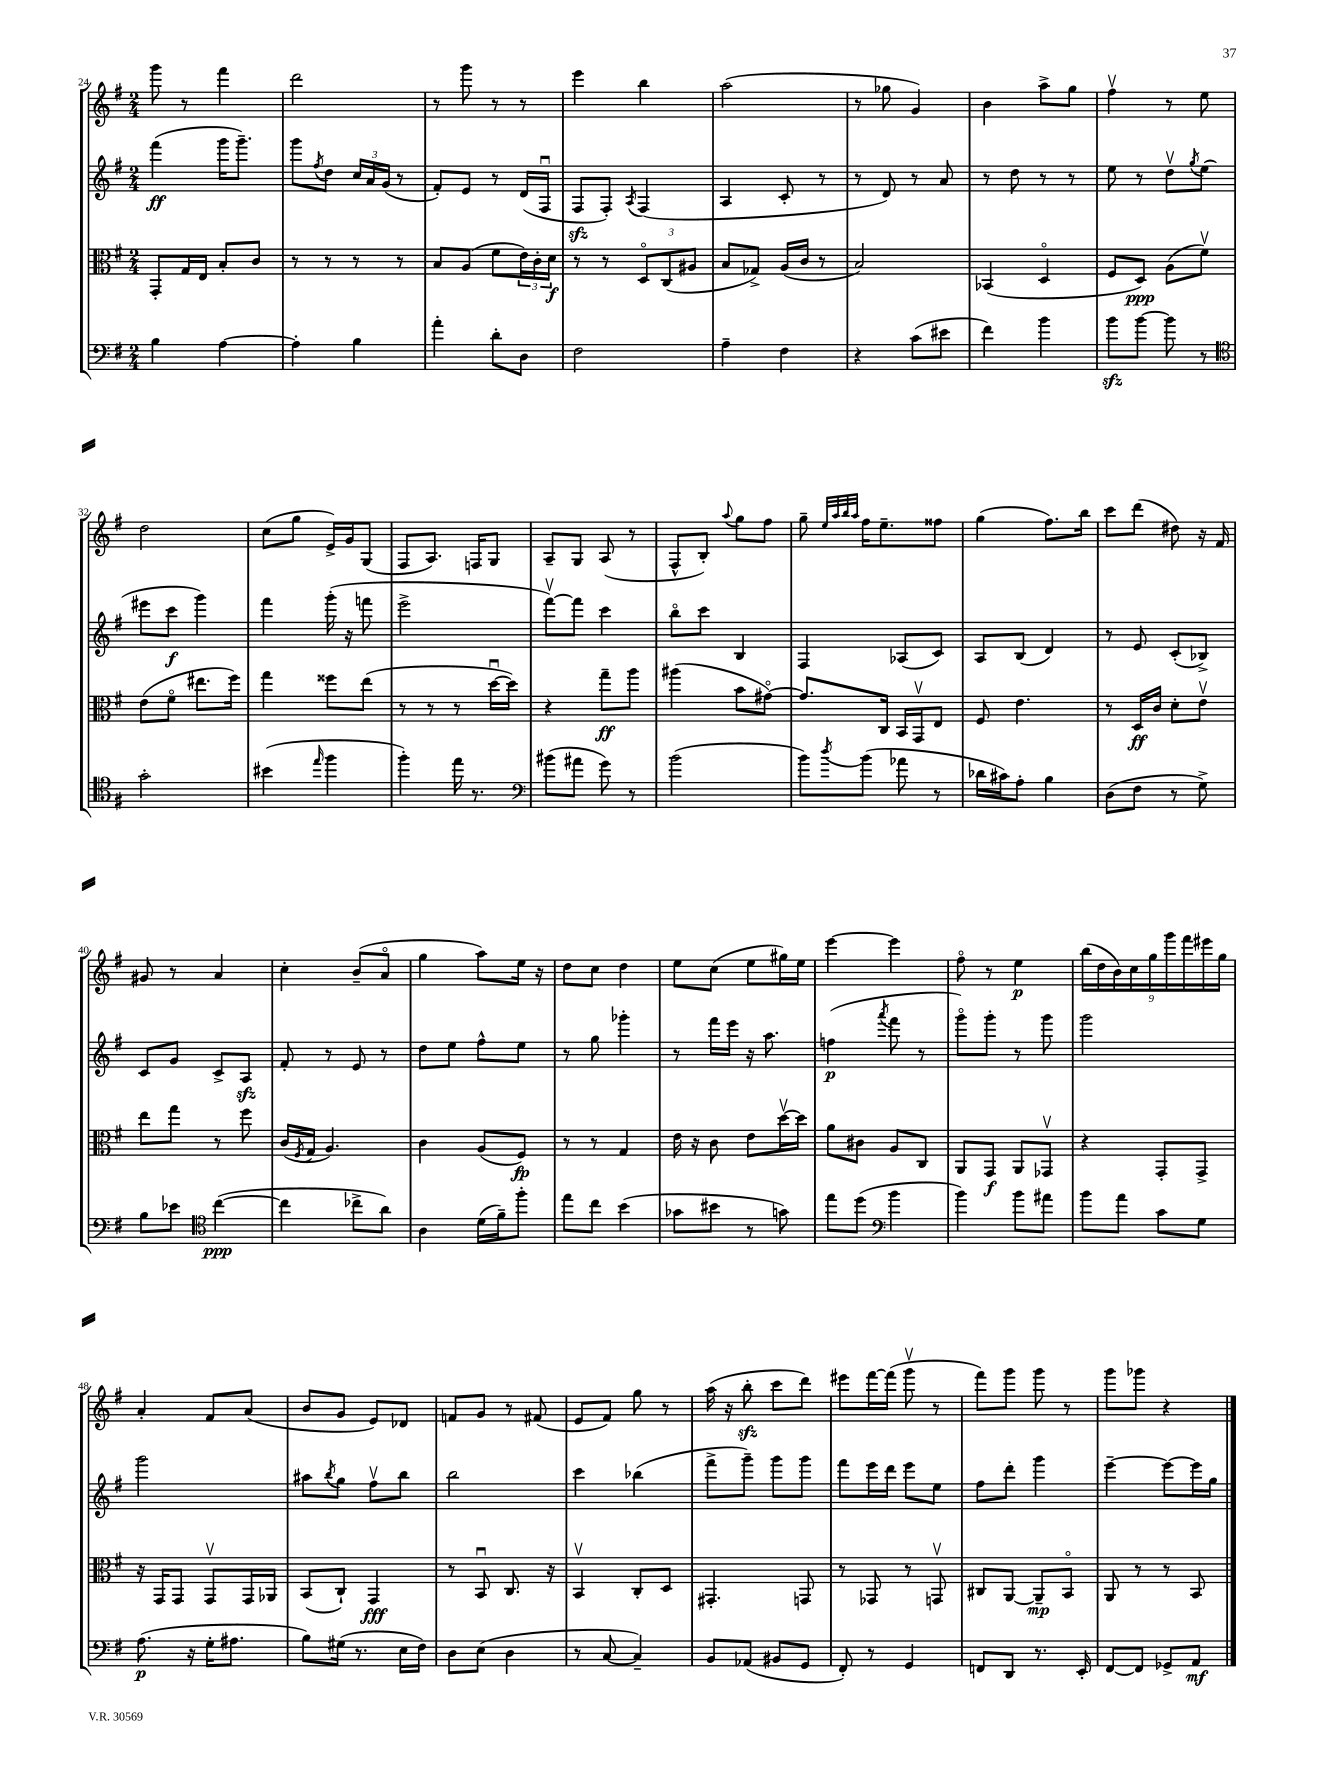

**kern	**kern	**kern	**kern
*staff4	*staff3	*staff2	*staff1
*clefF4	*clefC3	*clefG2	*clefG2
*k[f#]	*k[f#]	*k[f#]	*k[f#]
*M2/4	*M2/4	*M2/4	*M2/4
4B\	8GG'/L	(4fff#\	8ggg\
.	16G/L	.	8r
.	16E/JJ	.	.
[4A\	8B'/L	16ggg\LK	4fff#\
.	.	8.ggg~\J)	.
.	8c/J	.	.
=	=	=	=
4A'\]	8r	8ggg\L	2ddd\
.	.	8qff#/	.
.	8r	8dd\J	.
4B\	8r	24cc/LL	.
.	.	24a/	.
.	.	(24g/JJ	.
.	8r	8r	.
=	=	=	=
4a'\	8B/L	8f#'/L)	8r
.	(8A/J	8e/J	8ggg\
8d'\L	8f#\L	8r	8r
8D\J	24e\L)	(16d/LL	8r
.	24c'\	.	.
.	.	16F#u/JJ	.
.	24d\JJ	.	.
=	=	=	=
2F#\	8r	8F#/L	4eee\
.	8r	8F#'/J)	.
.	.	8qA/	.
.	12Do/L	(4F#/	4bb\
.	(12C/	.	.
.	12A#/J	.	.
=	=	=	=
4A~\	8B/L	4A/	(2aa\
.	8G-^/J)	.	.
4F#\	(16A/LL	8c'/	.
.	16c/JJ	.	.
.	8r	8r	.
=	=	=	=
4r	2B/)	8r	8r
.	.	8d/)	8gg-\
(8c\L	.	8r	4g/)
8e#\J	.	8a/	.
=	=	=	=
4f#\)	(4BB-/	8r	4b\
.	.	8dd\	.
4b\	4Do/	8r	8aa^\L
.	.	8r	8gg\J
=	=	=	=
8b\L	8F#/L	8ee\	4ff#v\
[8b\J	8D/J)	8r	.
8b\]	(8A\L	8ddv\L	8r
.	.	8qgg/	.
8r	8f#v\J)	(8ee\J	8ee\
=	=	=	=
*clefC4	*	*	*
2g'\	(8e\L	8eee#\L	2dd\
.	8f#o\J	8ccc\J	.
.	8.ee#\L	4ggg\)	.
.	16ff#\Jk)	.	.
=	=	=	=
(4b#\	4gg\	4fff#\	(8cc\L
.	.	.	8gg\J
16qqee/	.	.	.
4ff#\	8ff##\L	(16ggg'\	16e^/LL)
.	.	16r	16g/J
.	(8ee\J	8fff\	(8G/J
=	=	=	=
4ff#'\)	8r	2eee^\	8F#/L
.	8r	.	8.A/J)
16ee\	8r	.	.
8.r	.	.	16F/LK
.	[16ddu\LL	.	8G/J
.	16dd\]JJ)	.	.
=	=	=	=
*clefF4	*	*	*
(8b#\L	4r	[8fff#v\L)	8A~/L
8a#\J	.	8fff#\]J	8G/J
8g\)	8gg~\L	4ccc\	(8A/
8r	8aa\J	.	8r
=	=	=	=
(2b\	(4aa#\	8bbo\L	8F#^^/L
.	.	8ccc\J	8B'/J)
.	.	.	8qqaa/
.	8b\L	4B/	8gg\L
.	[8g#o\J)	.	8ff#\J
=	=	=	=
8b\L)	8.g#/]L	4F#/	8gg~\
.	.	.	32qqee/LLL
.	.	.	32qqaa/
.	.	.	32qqbb/
8qdd/	.	.	32qqaa/JJJ
(8b\J	.	.	16ff#\LK
.	16C/Jk	.	8.ee~\
8a-\	16BB/LL	(8A-/L	.
.	16GGv/J	.	.
8r	8E/J	8c/J)	8ff##\J
=	=	=	=
16d-\LL	8F#/	8A/L	(4gg\
16c#\J)	.	.	.
8A'\J	4.e\	(8B/J	.
4B\	.	4d/)	8.ff#\L)
.	.	.	16bb\Jk
=	=	=	=
(8D\L	8r	8r	8ccc\L
8F#\J	16D/LL	8e/	(8ddd\J
.	16c/JJ	.	.
8r	8d'\L	(8c'/L	8dd#\)
8G^\)	8ev\J	8B-^/J)	16r
.	.	.	16f#/
=	=	=	=
8B\L	8ee\L	8c/L	8g#/
8e-\J	8gg\J	8g/J	8r
*clefC4	*	*	*
([4cc\	8r	8c^/L	4a/
.	8ff#\	8A/J	.
=	=	=	=
4cc\]	(16c/LL	8f#'/	4cc'\
.	8qF#/	.	.
.	16G/JJ	.	.
.	4.A/)	8r	.
8cc-^\L	.	8e/	(8b~/L
8a\J)	.	8r	8ao/J
=	=	=	=
4A\	4c\	8dd\L	4gg\
.	.	8ee\J	.
(16d\LL	(8A/L	8ff#^^\L	8aa\L)
16f#~\J)	.	.	.
8ff#'\J	8F#/J)	8ee\J	16ee\Jk
.	.	.	16r
=	=	=	=
8ee\L	8r	8r	8dd\L
8cc\J	8r	8gg\	8cc\J
(4b\	4G/	4ggg-'\	4dd\
=	=	=	=
8g-\L	16e\	8r	8ee\L
.	16r	.	.
8b#\J	8c\	16fff#\LL	(8cc\J
.	.	16eee\JJ	.
8r	8e\L	16r	8ee\L
.	.	8.aa\	.
8g\)	[16ddv\L	.	16gg#\L)
.	16dd\]JJ	.	16ee\JJ
=	=	=	=
8ee\L	8a\L	(4ff\	[4eee\
(8dd\J	8c#\J	.	.
*clefF4	*	*	*
.	.	8qaaa/	.
4b\	8A/L	8fff#\	4eee\]
.	8C/J	8r	.
=	=	=	=
4b\)	8AA/L	8gggo\L)	8ff#o\
.	8GG/J	8ggg'\J	8r
8b\L	8AA/L	8r	4ee\
8a#\J	8GG-v/J	8ggg\	.
=	=	=	=
8b\L	4r	2ggg\	(18bb\LL
.	.	.	18dd\
.	.	.	18b\)
8a\J	.	.	.
.	.	.	18cc\
.	.	.	18gg\
8c\L	8GG'/L	.	.
.	.	.	18ggg\
.	.	.	18fff#\
8G\J	8GG^/J	.	.
.	.	.	18eee#\
.	.	.	18gg\JJ
=	=	=	=
(8.A\	16r	2ggg\	4a'/
.	16GG/LK	.	.
.	8GG/J	.	.
16r	.	.	.
16G'\LK	8GGv/L	.	8f#/L
8.A#\J	.	.	.
.	16GG/L	.	(8a/J
.	16AA-/JJ	.	.
=	=	=	=
8B\L)	(8BB/L	8aa#\L	8b/L
.	.	8qbb/	.
(16G#\Jk	8C`/J)	8gg\J	8g/J
8.r	.	.	.
.	4GG/	8ff#v\L	8e/L)
16E\LL	.	8bb\J	8d-/J
16F#\JJ)	.	.	.
=	=	=	=
8D\L	8r	2bb\	8f/L
(8E\J	8BBu/	.	8g/J
4D\	8.C/	.	8r
.	.	.	(8f#/
.	16r	.	.
=	=	=	=
8r	4BBv/	4ccc\	8e/L
[8C/	.	.	8f#/J)
4C~/])	8C'/L	(4bb-\	8gg\
.	8D/J	.	8r
=	=	=	=
8BB/L	4.GG#'/	8fff#^\L	(16aa\
.	.	.	16r
(8AA-/J	.	8ggg~\J)	8bb'\
8BB#/L	.	8ggg\L	8ccc\L
8GG/J	8GG/	8ggg\J	8ddd\J)
=	=	=	=
8FF#'/)	8r	8fff#\L	8eee#\L
8r	8GG-/	16eee\L	[16fff#\L
.	.	16ddd\JJ	(16fff#\]JJ
4GG/	8r	8eee\L	8gggv\
.	8GGv/	8ee\J	8r
=	=	=	=
8FF/L	8C#/L	8ff#\L	8fff#\L)
8DD/J	[8AA/J	8ddd'\J	8ggg\J
8.r	8AA~/]L	4ggg\	8ggg\
.	8BBo/J	.	8r
16EE'/	.	.	.
=	=	=	=
[8FF#/L	8AA/	[4eee~\	8ggg\L
8FF#/]J	8r	.	8ggg-\J
8GG-^/L	8r	8eee\_L	4r
8AA/J	8BB/	16eee\]L	.
.	.	16gg\JJ	.
==	==	==	==
*-	*-	*-	*-
